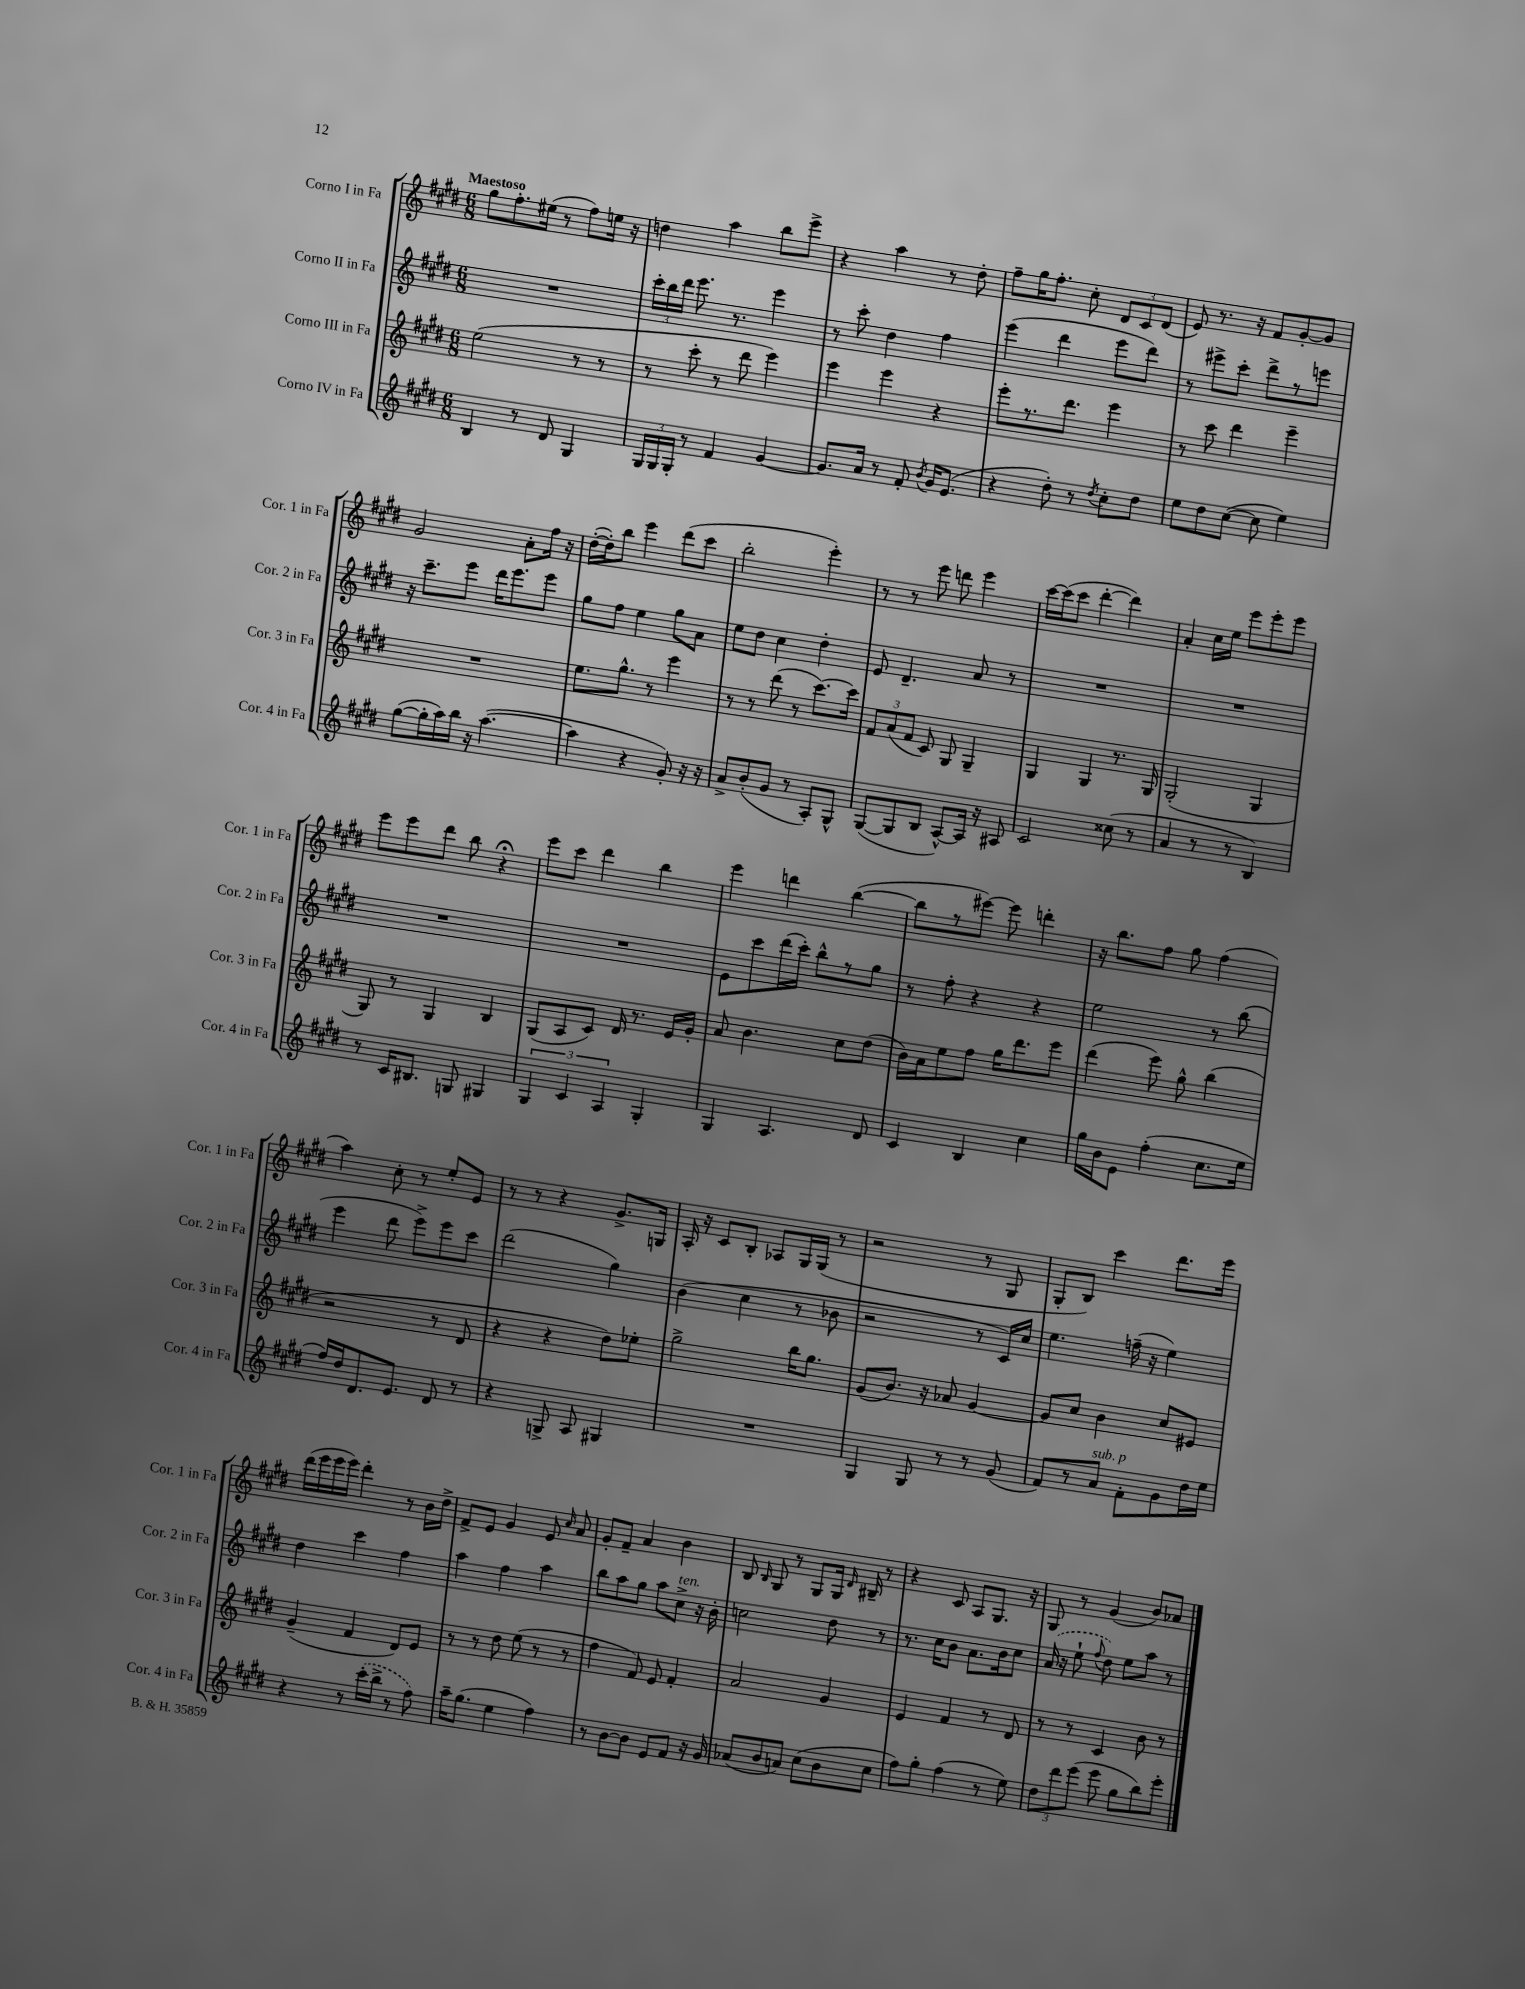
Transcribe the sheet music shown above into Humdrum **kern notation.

**kern	**kern	**kern	**kern
*staff4	*staff3	*staff2	*staff1
*clefG2	*clefG2	*clefG2	*clefG2
*k[f#c#g#d#]	*k[f#c#g#d#]	*k[f#c#g#d#]	*k[f#c#g#d#]
*M6/8	*M6/8	*M6/8	*M6/8
4B	(2ee	2.r	8gg#
.	.	.	8.ff#'
8r	.	.	.
.	.	.	(16ee#
8d#	.	.	8r
4G#	8r	.	8ff#)
.	8r	.	16ee
.	.	.	16r
=	=	=	=
24G#	8r	24ccc#'	4dd
24G#	.	24bb	.
24G#'	.	24ddd#	.
8r	8ccc#'	8.eee	.
4f#	8r	.	4aa
.	.	8.r	.
.	8ddd#	.	.
[4g#	4eee)	4eee	8bb
.	.	.	8eee^
=	=	=	=
8.g#]	4eee	8r	4r
.	.	8ccc#'	.
16a	.	.	.
8r	4eee	4dd#	4aa
8f#'	.	.	.
8qb	.	.	.
16g#	4r	4ff#	8r
(8.e	.	.	.
.	.	.	8dd#'
=	=	=	=
4r	8eee'	(4eee	8ff#~
.	8.r	.	16gg#
.	.	.	8.ff#'
8dd#')	.	4ddd#	.
.	8.ddd#	.	.
8r	.	.	8cc#'
8qdd#	.	.	.
8cc#'	4eee	8eee	12d#
.	.	.	12c#
8dd#	.	8ddd#)	.
.	.	.	(12d#
=	=	=	=
8ee	8r	8r	8e)
8dd#	8ccc#	8eee#^	8.r
([8cc#	4ddd#	8ccc#'	.
.	.	.	16r
8cc#]	.	8ddd#^	8f#
4ee)	4eee~	8r	[8g#'
.	.	8eee	8g#]
=	=	=	=
([8gg#	2.r	16r	2g#
.	.	8.ccc#~	.
16gg#']	.	.	.
16aa)	.	.	.
16bb	.	8eee	.
16r	.	.	.
([4.aa	.	16ddd#	.
.	.	8.eee	.
.	.	.	8a'
.	.	8eee	16ff#
.	.	.	16r
=	=	=	=
4aa]	8.ee	8gg#	([16dd#'
.	.	.	16dd#'])
.	.	8ff#	8bb
.	8.gg#^^	.	.
4r	.	4ee	4eee
.	8r	.	.
8g#')	4eee	8gg#	(8ddd#
16r	.	8a	8ccc#
16r	.	.	.
=	=	=	=
8a^	8r	8ee	2bb'
(8b'	8r	8dd#	.
8g#	(8ddd#	4cc#	.
8r	8r	.	.
8A')	[8.ccc#)	4dd#'	4eee')
8G#^^	.	.	.
.	16ccc#]	.	.
=	=	=	=
([8G#	12f#	8e	8r
.	(12a	.	.
8G#]	.	4.d#~	8r
.	12f#	.	.
8B	8c#)	.	8eee
[8A^^)	8G#	.	8ddd
16A]	4G#~	8a	4eee
16r	.	.	.
8A#	.	8r	.
=	=	=	=
2c#	4G#	2.r	[16ccc#
.	.	.	(16ccc#]
.	.	.	8ccc#
.	4G#	.	[4ddd#'
(8cc##	8.r	.	4ddd#])
8r	.	.	.
.	16G#	.	.
=	=	=	=
4a	(2G#'	2.r	4a'
8r	.	.	16cc#
.	.	.	16ee
8r	.	.	8eee
4B)	4G#	.	8eee'
.	.	.	8eee
=	=	=	=
8r	8G#)	2.r	8eee
16c#	8r	.	8eee
8.B#	.	.	.
.	4G#	.	8ddd#
8G	.	.	8bb
4G#	4B	.	4r;
=	=	=	=
6G#	(8G#	2.r	8eee
.	8A	.	8ccc#
6c#	.	.	.
.	8c#)	.	4ddd#
6A	.	.	.
.	16d#	.	.
.	8.r	.	.
4G#'	.	.	4bb
.	16e	.	.
.	16g#'	.	.
=	=	=	=
4G#	8a	8e	4eee
.	4.b	8ccc#	.
4.A	.	(16ddd#	4ddd
.	.	16ccc#')	.
.	.	8bb^^	.
.	8cc#	8r	([4bb
8d#	(8dd#	8gg#	.
=	=	=	=
4c#	16b)	8r	8bb]
.	16a	.	.
.	8ee	8ff#'	8r
4B	8ff#	4r	[8eee#)
.	16gg#	.	8eee#]
.	8.ddd#	.	.
4cc#	.	4r	4ddd'
.	8eee	.	.
=	=	=	=
16gg#	(4ddd#	2ee	16r
16b	.	.	8.bb
8e	.	.	.
(4ff#'	8eee)	.	8ff#
.	8gg#^^	.	8gg#
8.cc#	(4bb	8r	(4ff#
.	.	(8bb	.
16ee	.	.	.
=	=	=	=
16ff#)	2r	4eee	4aa)
16dd#	.	.	.
8.d#	.	.	.
.	.	8ddd#	8cc#'
8.e	.	.	.
.	.	8eee^)	8r
8d#	8r	8eee	8ee'
8r	8d#	8ccc#	8e
=	=	=	=
4r	4r	(2ddd#	8r
.	.	.	8r
8G^	4r	.	4r
8A	.	.	.
4G#	8dd#)	4gg#)	8.g#^
.	8ee-'	.	.
.	.	.	16G
=	=	=	=
2.r	2gg#^	(4b	16A'
.	.	.	16r
.	.	.	8c#
.	.	4cc#	8B'
.	.	.	8A-
.	16bb	8r	16G#
.	8.gg#	.	(16G#
.	.	8b-	8r
=	=	=	=
4G#	(8g#	2r	2r
.	8.b)	.	.
8G#	.	.	.
.	16r	.	.
8r	8a-	.	.
8r	[4g#	8r	8r
(8g#	.	16c#)	8G#
.	.	16cc#	.
=	=	=	=
8f#)	8g#]	4.ee	8G#'
8r	8cc#	.	8B)
8a	4b	.	4ccc#
8f#'	.	(16ff~	.
.	.	16r	.
8g#	8cc#	4ee)	8.ddd#
16dd#	8e#	.	.
16ee	.	.	16eee
=	=	=	=
4r	(4g#~	4dd#	(16ddd#
.	.	.	16eee
.	.	.	16eee
.	.	.	16eee)
8r	4f#	4ccc#	4ddd#'
(16ccc#'	.	.	.
16bb^	.	.	.
8r	8d#)	4ff#	8r
8ff#)	8e	.	16b
.	.	.	16dd#^
=	=	=	=
16aa~	8r	4aa	8f#^
(8.gg#	.	.	.
.	8r	.	8e
4ee	8dd#	4ff#	4g#
.	(8ee	.	.
4ff#)	8r	4aa	8e
.	.	.	16qqcc#
.	8r	.	8a
=	=	=	=
8r	4ff#	8bb	8g#'
[8b	.	8aa	8f#~
8b]	8f#)	8gg#	4a
8e	8e	8aa	.
8f#	4f#'	8cc#^	4b
16r	.	16r	.
16g#	.	16b'	.
=	=	=	=
(8a-	2a	2cc	8B
.	.	.	16qqB
8b	.	.	8G#
8a)	.	.	8r
(8cc#	.	.	8G#
8b	4g#	8dd#	16G#
.	.	.	16qqd#
.	.	.	16B#~
8cc#	.	8r	8r
=	=	=	=
8ff#)	4e	8.r	4r
8gg#'	.	.	.
.	.	16cc#	.
(4ff#	4f#	8b	8c#
.	.	8.a	8A
8r	8r	.	8.G#
.	.	16b	.
8ee)	8d#	8cc#	.
.	.	.	16r
=	=	=	=
12dd#	8r	(16a	8G#
.	.	16r	.
12ddd#	.	.	.
.	8r	8ee`	8r
(12eee	.	.	.
.	.	8qqff#	.
8eee	4c#	8dd#)	(4g#
8gg#	.	8ee	.
8bb)	8b	8aa	8b)
8eee'	8r	8r	8a-
==	==	==	==
*-	*-	*-	*-
